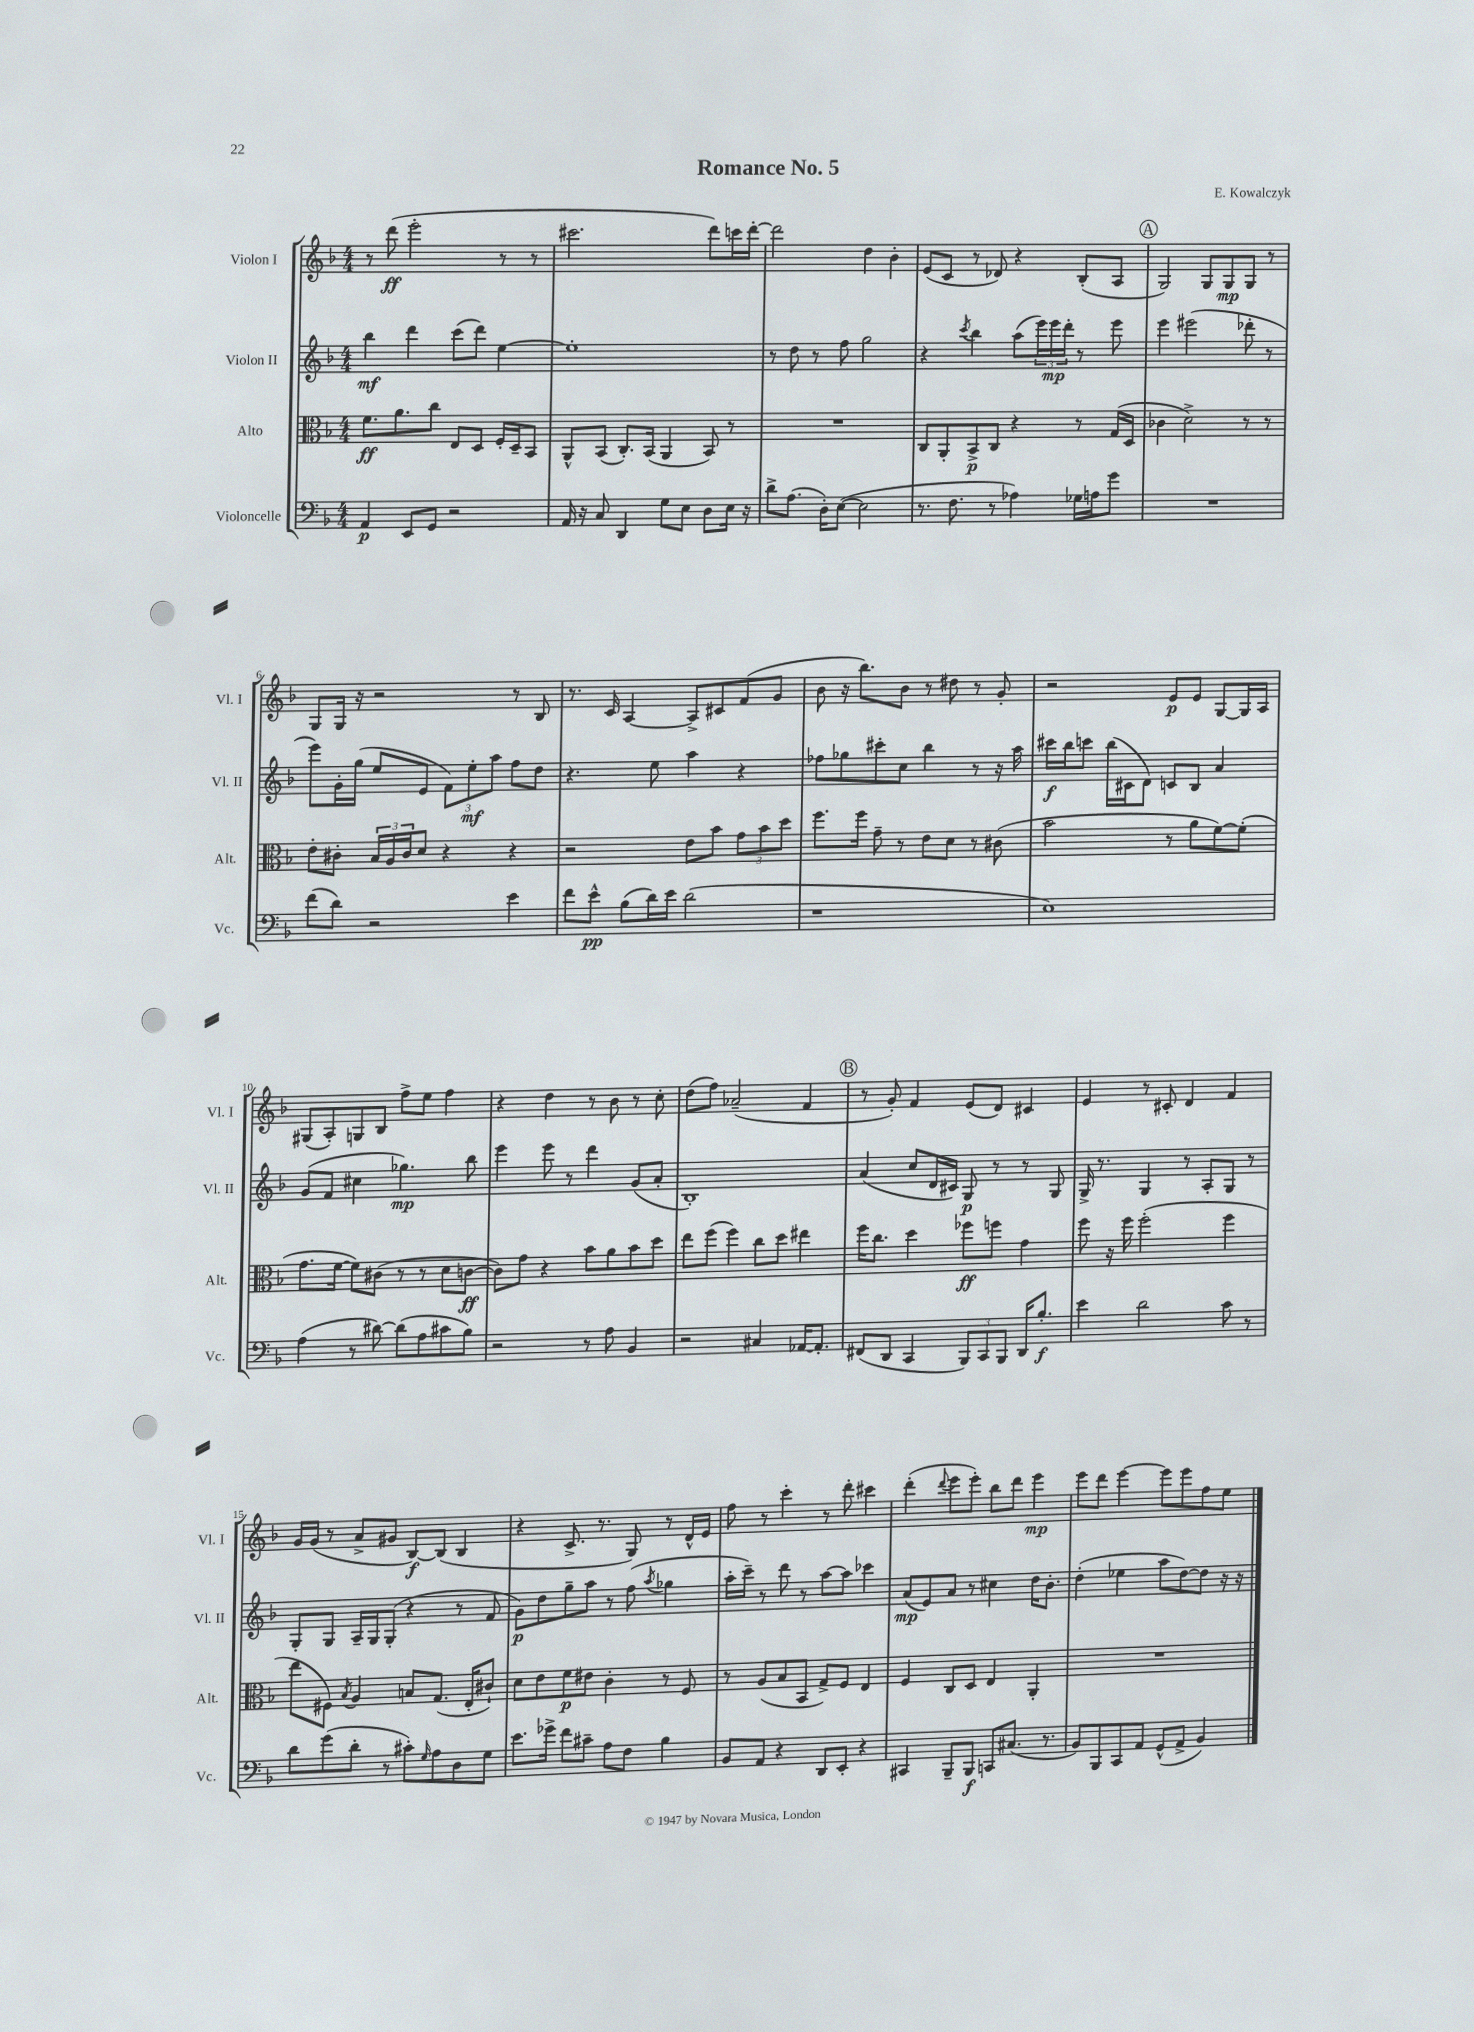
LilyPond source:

\header { title = "Romance No. 5" composer = "E. Kowalczyk" }
<<
\new StaffGroup <<
\new Staff = "s0" \with { instrumentName = "Violon I" shortInstrumentName = "Vl. I" } {
    \clef treble \key f \major \numericTimeSignature \time 4/4
    r8 d'''8\ff( e'''2-. r8 r8 |
    cis'''2. d'''8) c'''16 d'''16~-. |
    d'''2 d''4 bes'4-. |
    e'8( c'8 r8 des'8) r4 bes8-.( a8 |
    \mark \markup { \circle "A" } g2) g8 g8\mp g8 r8 |
    g8 g16 r16 r2 r8 bes8 |
    r8. c'16 a4~ a8-> cis'8 f'8( g'8 |
    bes'8 r16 bes''8.) bes'8 r8 dis''8 r8 g'8-. |
    r2 e'8\p e'8 g8~ g16 a16 |
    gis8( a8-.) g8 bes8 f''8-> e''8 f''4 |
    r4 d''4 r8 bes'8 r8 c''8-. |
    d''8( f''8) aes'2--( f'4 |
    \mark \markup { \circle "B" } r8 g'8-.) f'4 e'8( d'8) cis'4 |
    e'4 r8 cis'8-. d'4 f'4 |
    g'16 g'16( r8 a'8-> gis'8 bes8~\f) bes8( bes4 |
    r4 c'8.-> r8. g8) r8 d'16-^ e'16 |
    f''8 r8 c'''4-. r8 d'''8-. cis'''4 |
    d'''4-.( \appoggiatura { d'''8 } e'''8 e'''8-.) bes''8 d'''8 e'''4\mp |
    e'''8 d'''8 e'''4~ e'''8 e'''8 f''8 e''8 \bar "|." |
}
\new Staff = "s1" \with { instrumentName = "Violon II" shortInstrumentName = "Vl. II" } {
    \clef treble \key f \major \numericTimeSignature \time 4/4
    bes''4\mf d'''4 c'''8( d'''8) e''4~ |
    e''1-. |
    r8 d''8 r8 f''8 g''2 |
    r4 \acciaccatura { c'''8 } bes''4 a''8( \tuplet 3/2 { e'''16) e'''16\mp d'''16-. } r8 e'''8 |
    \mark \markup { \circle "A" } e'''4 eis'''2( des'''8-. r8 |
    e'''8) g'16-. g''16( e''8 e'8 \tuplet 3/2 { f'8) e''8-.\mf a''8 } f''8 d''8 |
    r4. e''8 a''4 r4 |
    fes''8 ges''8 cis'''8-. c''8 bes''4 r8 r16 a''16 |
    cis'''16\f bes''16 c'''8 bes''16( cis'16 d'8) c'8 bes8 a'4 |
    g'8( f'8 cis''4 ges''4.\mp) bes''8 |
    e'''4 e'''8 r8 d'''4 g'8( a'8-. |
    bes1-.) |
    \mark \markup { \circle "B" } a'4( c''8 d'16 cis'16) g8\p r8 r8 g8 |
    g16-> r8. g4 r8 a8-. g8 r8 |
    g8-. g8 a16-- g16 g8-.( r4 r8 f'8 |
    g'8\p) d''8 g''8-- a''8 r8 f''8( \acciaccatura { a''8 } ges''4 |
    a''16-. c'''16--) r8 d'''8 r8 a''8~ a''8 ces'''4 |
    a'8\mp( e'8) a'8 r8 cis''4 d''16 bes'8.-. |
    d''4-.( ees''4 a''8 d''8~) d''8 r16 r16 \bar "|." |
}
\new Staff = "s2" \with { instrumentName = "Alto" shortInstrumentName = "Alt." } {
    \clef alto \key f \major \numericTimeSignature \time 4/4
    f'8.\ff a'8. c''8 e8 d8 f16-. d16-- bes,8 |
    a,8-^ bes,8( c8.-.) bes,16( a,4 bes,8) r8 |
    R1 |
    c8 a,8-. bes,8->\p c8 r4 r8 g16( d16 |
    \mark \markup { \circle "A" } ces'4 d'2->) r8 r8 |
    e'8-. cis'8-. \tuplet 3/2 { bes16 a16 cis'16 } d'8 r4 r4 |
    r2 e'8 bes'8 \tuplet 3/2 { g'8 bes'8 d''8 } |
    f''8. f''16 g'8-- r8 e'8 d'8 r8 cis'8( |
    bes'2 r8 a'8 f'8~) f'8-.( |
    g'8. f'16~ f'8) cis'8( r8 r8 d'8 c'8~\ff |
    c'8) g'8 r4 bes'8 a'8 bes'8 d''8 |
    e''8 f''8( f''4) c''8 d''8 eis''4 |
    \mark \markup { \circle "B" } f''16 c''8. d''4 fes''8\ff f''8 g'4 |
    f''8 r16 f''16 f''2-.( f''4 |
    e''8 fis8) \acciaccatura { bes8 } a4 b8 g8.( e16-. cis'8-!) |
    d'8 e'8 f'8\p eis'8 c'4-. r8 f8 |
    r8 a8( bes8 bes,8 g8->) f8 e4 |
    f4 c8 d8 e4 a,4-. |
    R1 \bar "|." |
}
\new Staff = "s3" \with { instrumentName = "Violoncelle" shortInstrumentName = "Vc." } {
    \clef bass \key f \major \numericTimeSignature \time 4/4
    a,4\p e,8 g,8 r2 |
    a,16 r16 c8 d,4 g8 e8 d8 e16 r16 |
    d'8-> a8.( d16-.) e8~( e2 |
    r8. f8. r8 aes4) ges16 a16 g'8 |
    \mark \markup { \circle "A" } R1 |
    f'8( d'8) r2 e'4 |
    f'8 e'8-^\pp bes8( d'16) e'16 d'2( |
    r1 |
    e1) |
    a4( r8 dis'8~) dis'8( a8 cis'8 bes8) |
    r2 r8 a8 bes,4 |
    r2 cis4 aes,16~ aes,8.-. |
    \mark \markup { \circle "B" } fis,8( d,8 c,4 \tuplet 3/2 { bes,,8) c,8 bes,,8 } d,16 bes8.-.\f |
    e'4 d'2 c'8 r8 |
    d'8 g'8( d'8-. r8 cis'8-.) \grace { g16 } a8 d8 g8 |
    e'8. ges'16-> f'8 cis'8-- a8 f8 bes4 |
    bes,8 a,8 r4 d,8 e,8-. r4 |
    cis,4 bes,,8-- bes,,8\f c,8 cis8.( r8. |
    bes,8) bes,,8 c,8 a,8 g,8-^( a,8-> bes,4) \bar "|." |
}
>>
>>
